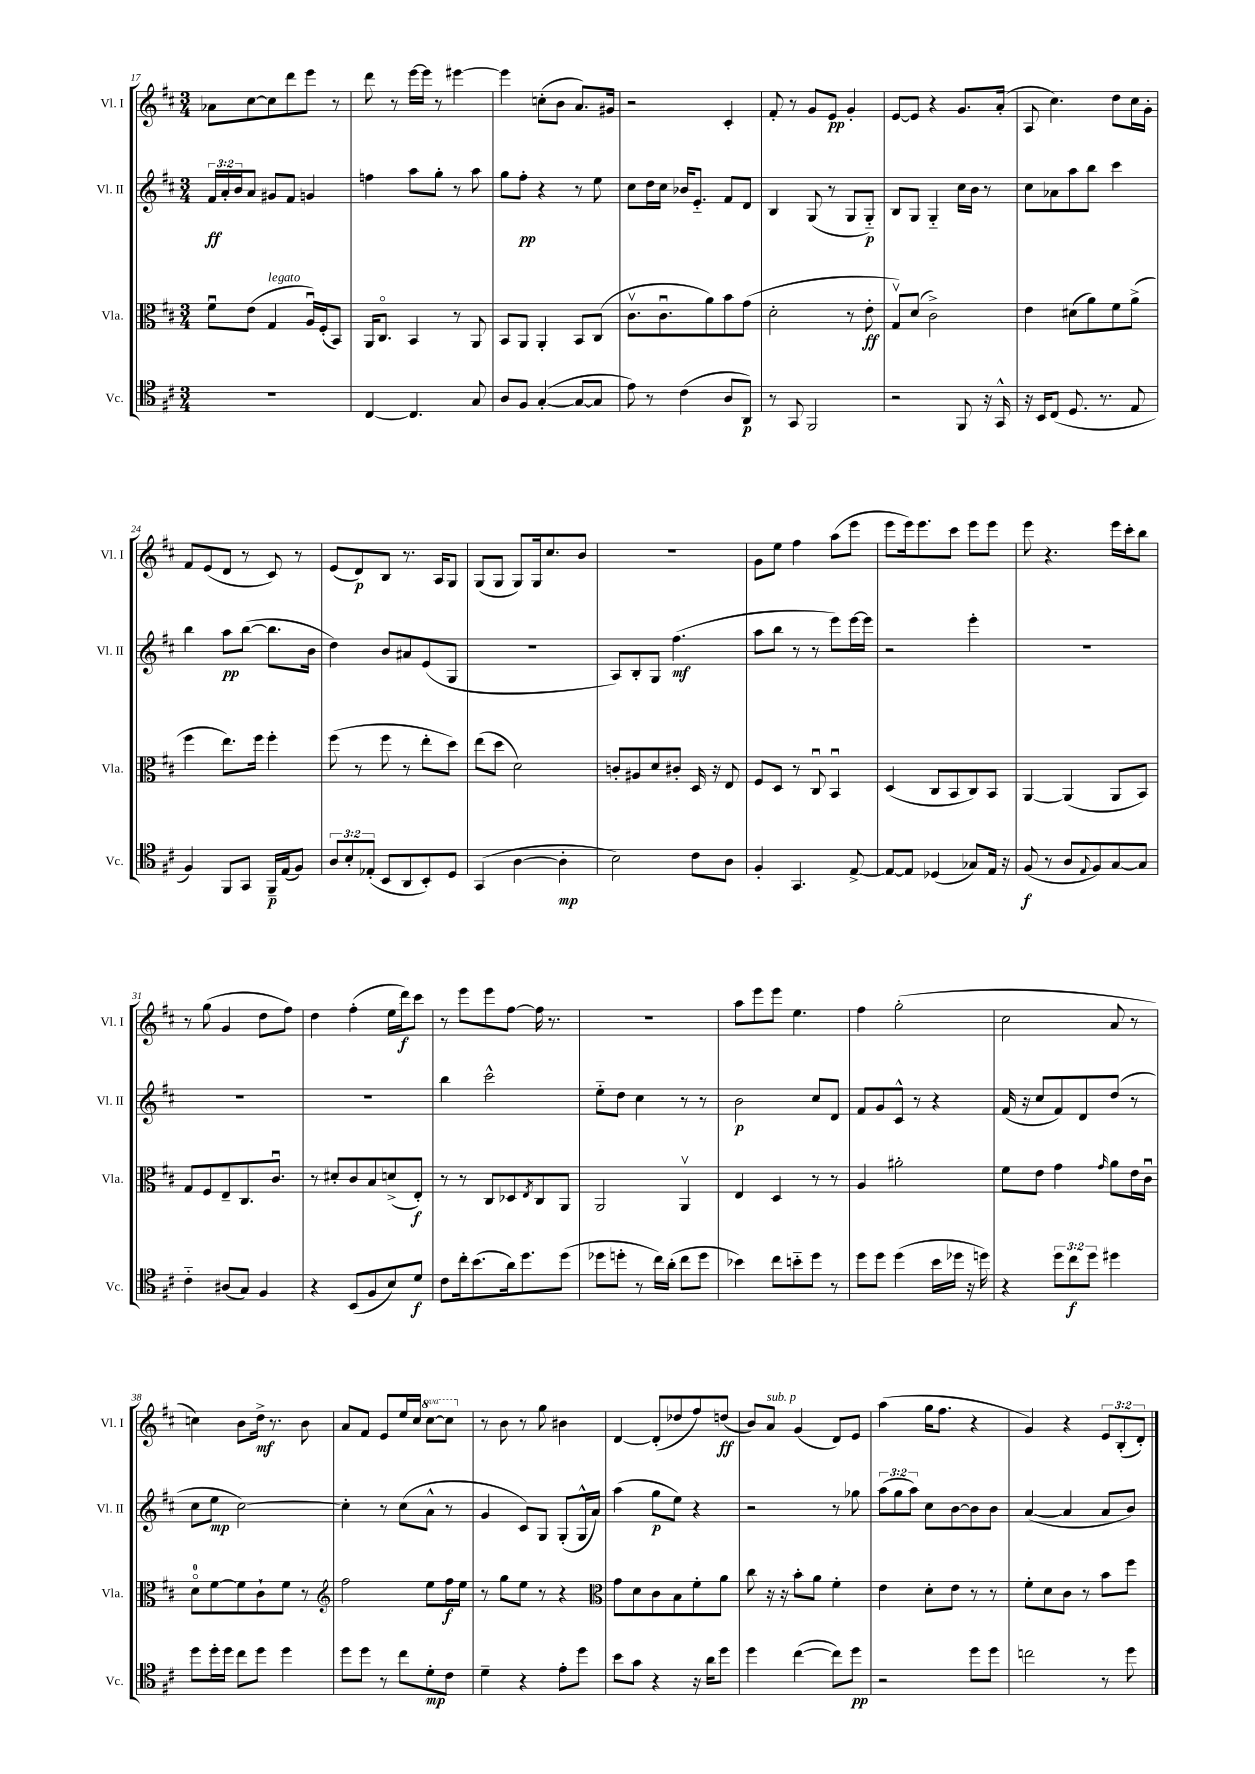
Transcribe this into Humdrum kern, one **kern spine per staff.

**kern	**kern	**kern	**kern
*staff4	*staff3	*staff2	*staff1
*clefC4	*clefC3	*clefG2	*clefG2
*k[f#c#]	*k[f#c#]	*k[f#c#]	*k[f#c#]
*M3/4	*M3/4	*M3/4	*M3/4
2.r	8f#u	24f#	8a-
.	.	24a'	.
.	.	24b	.
.	(8e	8a	[8cc#
.	4G	8g#	8cc#]
.	.	8f#	8ddd
.	16Au)	4g	8eee
.	(16F#'	.	.
.	8BB)	.	8r
=	=	=	=
[4C#	16AA	4ff	8ddd
.	8.C#o	.	.
.	.	.	8r
4.C#]	4BB	8aa	[16eee
.	.	.	16eee]
.	.	8gg'	8r
.	8r	8r	[4eee#
8G	8AA	8aa	.
=	=	=	=
8A	8BB	8gg	4eee#]
8F#	8AA	8ff#'	.
([4G'	4AA'	4r	(8cc'
.	.	.	8b
8G_	8BB	8r	8.a)
8G]	(8C#	8ee	.
.	.	.	16g#
=	=	=	=
8e)	8.c#v	8cc#	2r
8r	.	16dd	.
.	8.c#u	16cc#	.
(4c#	.	16b-	.
.	.	8.e'~	.
.	8a)	.	.
8A	8b	8f#	4c#'
8AA)	(8g	8d	.
=	=	=	=
8r	2d'	4B	8f#'
8GG	.	.	8r
2FF#	.	(8G	8g
.	.	8r	8e
.	8r	8G	4g'
.	8e'	8G'~)	.
=	=	=	=
2r	8Gv)	8B	[8e
.	(8d	8G	8e]
.	2c#^)	4G'~	4r
8FF#	.	16cc#	8.g
.	.	16b	.
16r	.	8r	.
16GG^^	.	.	(16a'
=	=	=	=
16r	4e	8cc#	8A
16BB	.	.	.
(8C#	.	8a-	4.cc#)
8.D	(8d#	8aa	.
.	8a)	8bb	.
8.r	.	.	.
.	8f#	4ccc#	8dd
8E	(8a^	.	16cc#
.	.	.	16g'
=	=	=	=
4F#)	4ff#	4bb	8f#
.	.	.	(8e
8FF#	8.ee)	8aa	8d
8GG	.	([8bb	8r
.	16ff#	.	.
16FF#~	4ff#'	8.bb]	8c#)
(16E	.	.	.
8F#)	.	.	8r
.	.	16b	.
=	=	=	=
12A	(8ff#	4dd)	(8e
12B'	.	.	.
.	8r	.	8d)
(12E-'	.	.	.
8BB	8ff#	8b	8B
8AA	8r	8a#	8.r
8BB')	8ee'	(8e	.
.	.	.	16A
8D	8dd)	8G	8G
=	=	=	=
(4GG	(8ee	2.r	(8G
.	8dd	.	8G
[4A	2d)	.	8G)
.	.	.	16G
.	.	.	8.cc#
4A']	.	.	.
.	.	.	8b
=	=	=	=
2B)	8c'	8A)	2.r
.	8A#	8B'	.
.	8d	8G	.
.	8c#'	(4.ff#	.
8c#	16D	.	.
.	16r	.	.
8A	8E	.	.
=	=	=	=
4F#'	8F#	8aa	8g
.	8D	8bb	8ee
4.GG	8r	8r	4ff#
.	8C#u	8r	.
.	4BBu	8eee)	(8aa
[8E^	.	[16eee	8eee
.	.	16eee]	.
=	=	=	=
8E_	(4D	2r	8eee
8E]	.	.	16eee)
.	.	.	8.eee
(4D-	8C#	.	.
.	8BB	.	8ccc#
8G-)	8C#)	4eee'	8eee
16E	8BB	.	8eee
16r	.	.	.
=	=	=	=
(8F#	[4AA	2.r	8eee
8r	.	.	4.r
8A	(4AA]	.	.
8qqE	.	.	.
8F#)	.	.	.
[8G	8AA	.	16eee
.	.	.	16ccc#'
8G]	8BB)	.	8bb
=	=	=	=
4c#'~	8G	2.r	8r
.	8F#	.	(8gg
(8A#	8E~	.	4g
8G)	8.C#	.	.
4F#	.	.	8dd
.	8.c#u	.	.
.	.	.	8ff#)
=	=	=	=
4r	8r	2.r	4dd
.	8d#'	.	.
(8BB	8c#	.	(4ff#'
8F#	8B	.	.
8B)	(8d^	.	16ee
.	.	.	16ddd)
8d	8E')	.	8ccc#
=	=	=	=
8c#	8r	4bb	8r
16cc#'	8r	.	8eee
(8.b	.	.	.
.	8C#	2ccc#^^	8eee
16a)	8D-	.	[8ff#
8.dd	.	.	.
.	8qE	.	.
.	8C#	.	16ff#]
.	.	.	8.r
(8dd	8AA	.	.
=	=	=	=
8dd-	2AA	8ee'~	2.r
8dd'	.	8dd	.
8r	.	4cc#	.
16cc#)	.	.	.
(16a'	.	.	.
8cc#	4AAv	8r	.
8dd	.	8r	.
=	=	=	=
4b-)	4E	2b	8aa
.	.	.	8eee
8cc#	4D	.	8eee
8b'~	.	.	4.ee
8dd	8r	8cc#	.
8r	8r	8d	.
=	=	=	=
8dd	4A	8f#	4ff#
8dd	.	8g	.
(4dd	2a#'	8c#^^	(2gg'
.	.	8r	.
16b	.	4r	.
16dd-	.	.	.
16r	.	.	.
16dd)	.	.	.
=	=	=	=
4r	8f#	(16f#	2cc#
.	.	16r	.
.	8e	8cc#	.
12dd	4g	8f#)	.
12cc#	.	.	.
.	.	8d	.
12dd	.	.	.
.	16qqg	.	.
4dd#	8a	(8dd	8a
.	16e	8r	8r
.	16c#u	.	.
=	=	=	=
8dd	8do	8cc#	4cc)
16dd'	[8f#	8ee	.
16dd	.	.	.
8cc#	8f#]	[2cc#)	8b
8dd	8c#`	.	16dd^
.	.	.	8.r
4dd	8f#	.	.
.	8r	.	8b
=	=	=	=
*	*clefG2	*	*
8dd	2ff#	4cc#']	8a
8dd	.	.	8f#
8r	.	8r	8e
8cc#	.	(8cc#	16ee
.	.	.	16cc#
8d'	8ee	8a^^	[8ccc#
8c#	16ff#	8r	8ccc#]
.	16ee	.	.
=	=	=	=
4d~	8r	4g	8r
.	8gg	.	8b
4r	8ee	8c#)	8r
.	8r	8G	8gg
8e'	4r	(8G'	4b#
8dd	.	16G^^	.
.	.	16a)	.
=	=	=	=
*	*clefC3	*	*
8b	8g	(4aa	[4d
8g	8d	.	.
4r	8c#	8gg	(8d']
.	8B	8ee)	8dd-
16r	8f#'	4r	8ff#)
16a	.	.	.
8dd	8a	.	(8dd
=	=	=	=
4dd	8cc#	2r	8b)
.	16r	.	8a
.	16r	.	.
([4cc#	8b'	.	(4g
.	8a	.	.
8cc#])	4f#'	8r	8d)
8dd	.	8gg-	8e
=	=	=	=
2r	4e	(12aa	(4aa
.	.	12gg	.
.	.	12aa)	.
.	8d'	8cc#	16gg
.	.	.	8.ff#
.	8e	[8b	.
8dd	8r	8b]	4r
8dd	8r	8b	.
=	=	=	=
2cc	8f#'	([4a	4g)
.	8d	.	.
.	8c#	4a]	4r
.	8r	.	.
8r	8b	8a	12e
.	.	.	(12B'
8dd	8ff#	8b)	.
.	.	.	12d')
==	==	==	==
*-	*-	*-	*-
